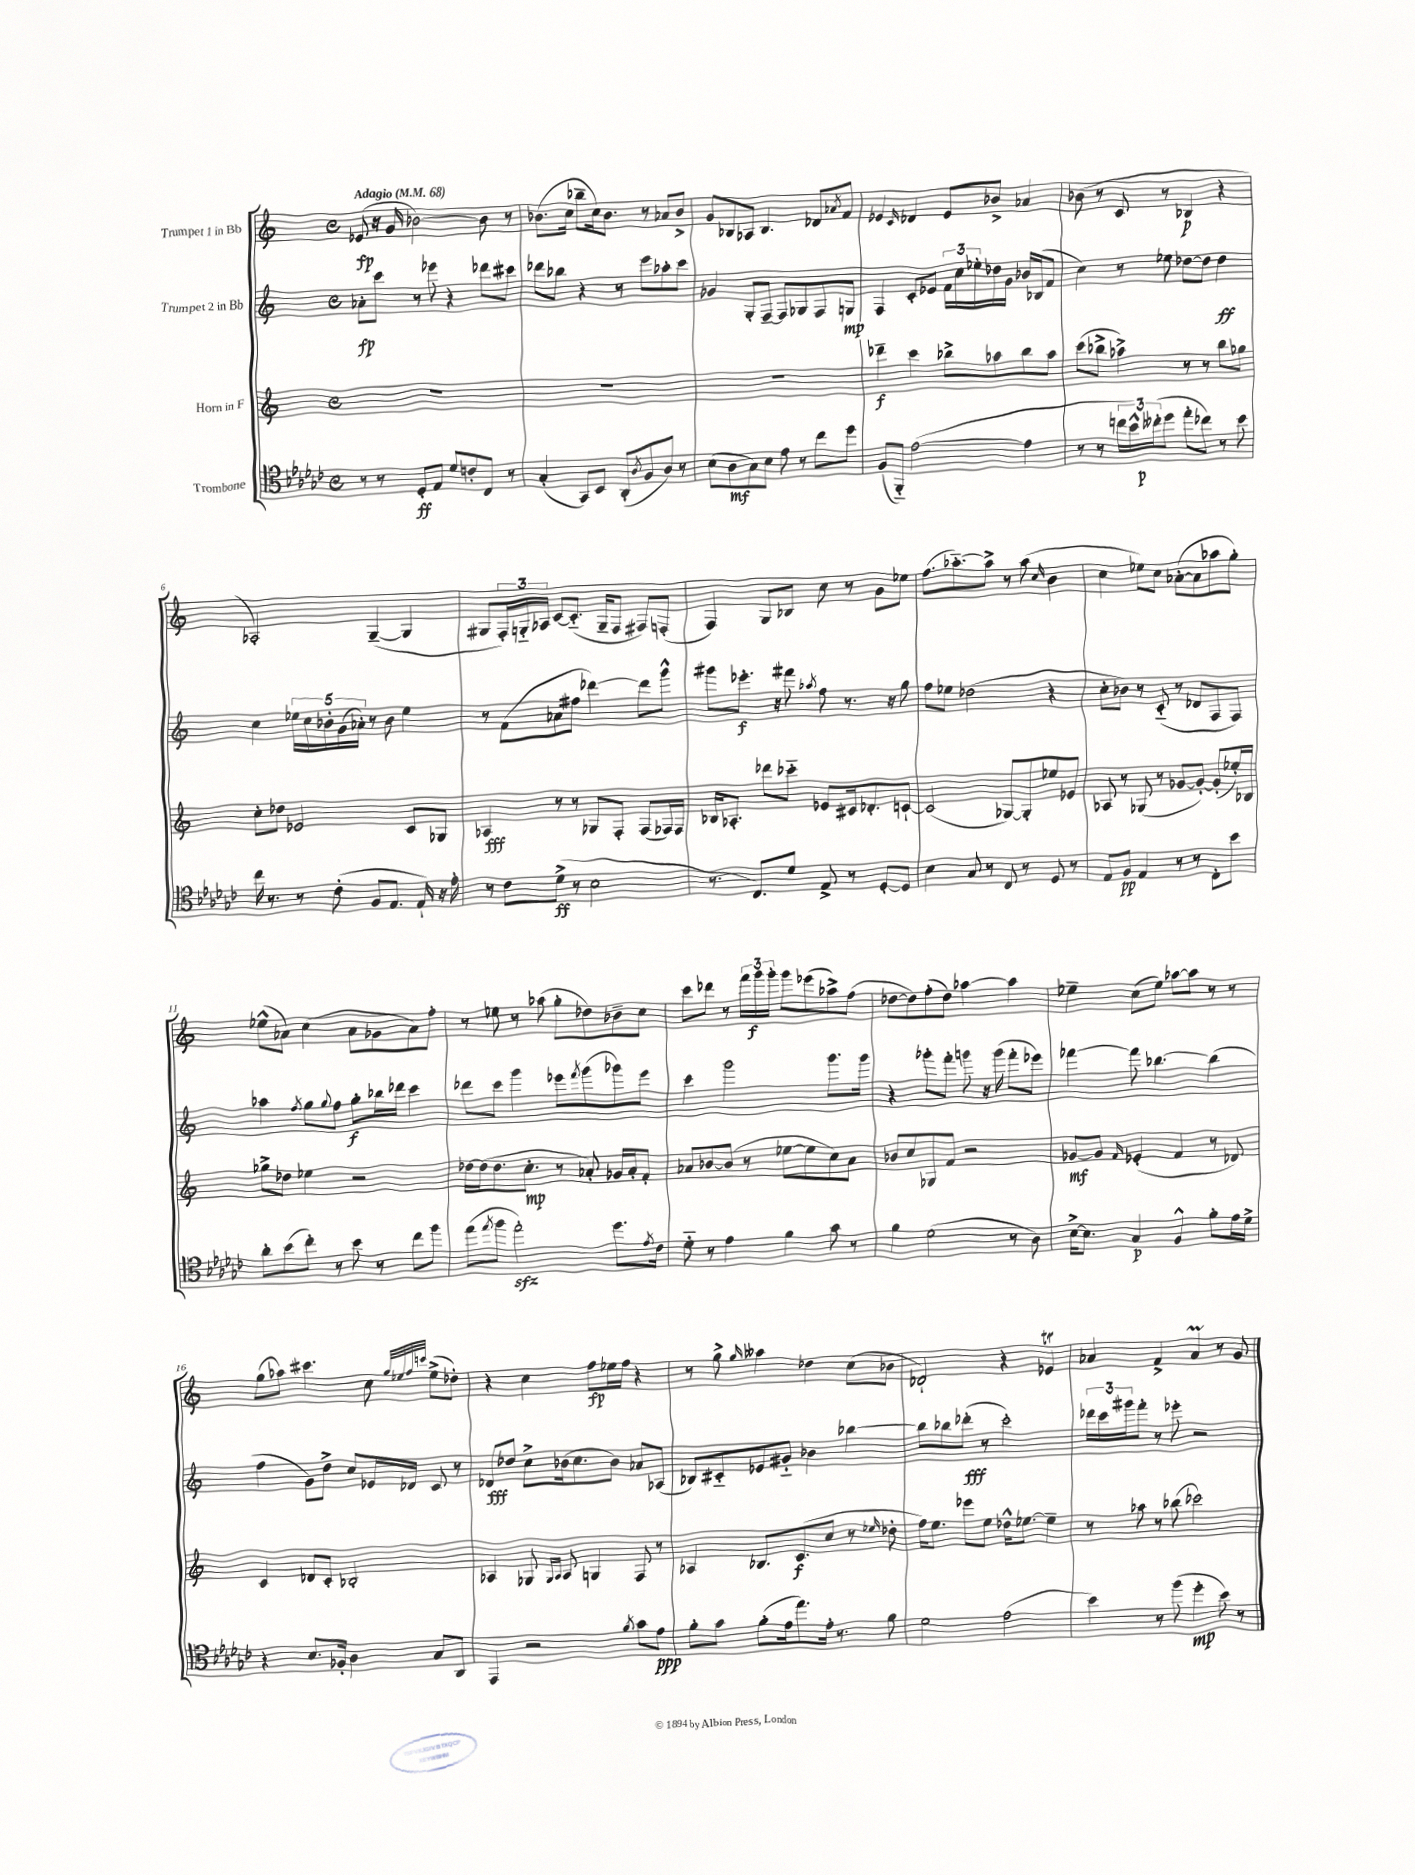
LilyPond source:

<<
\new StaffGroup <<
\new Staff = "s0" \with { instrumentName = "Trumpet 1 in Bb" } {
    \clef treble \key c \major \defaultTimeSignature \time 4/4 \tempo "Adagio" 4 = 68
    ees'8\fp( r16 g'16 bes'2~) bes'8 r8 |
    bes'8.( c''16 bes''8-- c''16) bes'8. r8 aes'8 bes'8-> |
    g'8 bes8 aes8 bes4. des'8 \acciaccatura { aes'8 } f'8 |
    ees'4 \grace { c'16 } des'4 ees'8 bes'8-> aes'4 |
    bes'8( r8 c'8 r8 bes4\p r4 |
    aes2-.) g4~--( g4 |
    gis8 \tuplet 3/2 { f16-.) g16-_ aes16 } c'8~ c'8.-_( g16-- f8 fis8) f8-.( |
    f4) g8 bes8 c''8 r8 g'8 ees''8 |
    f''8.( aes''8.~-_) aes''8-> r8 aes''8( \grace { c''16 } b'4 |
    c''4 ees''8) c''8 aes'8~-.( aes'8 aes''8 g''8-.) |
    ees''8-^( aes'8) c''4( aes'8 ges'8 aes'8) f''8-. |
    r8 ees''8 r8 aes''8( g''8-. des''8) bes'8-- c''8 |
    c'''8 des'''8 r8 \tuplet 3/2 { f'''16 g'''16\f g'''16-. } g'''8 ees'''8( aes''8->) f''8( |
    des''8~ des''8) f''8-.( des''8) aes''4~ aes''4 |
    ees''4-- c''8( ees''8) aes''8~ aes''8 r8 r8 |
    g''8( aes''8) cis'''4. c''8 \grace { g''32 ees''32 f''32 c'''32 } ees''8->( des''8-.) |
    r4 c''4 f''8\fp ees''16 f''16 r4 |
    r8 g''8-> \grace { g''16 } aeses''4 des''4 c''8( bes'8 |
    des'2-!) r4 ees'4\trill |
    aes'4 f'4-> aes'4\prall r8 g'8 \bar "|." |
}
\new Staff = "s1" \with { instrumentName = "Trumpet 2 in Bb" } {
    \clef treble \key c \major \defaultTimeSignature \time 4/4
    aes'8-.\fp c'''8 r8 ees'''8 r4 des'''8 cis'''8 |
    des'''8 bes''8 r4 r8 e'''8 aes''8-. c'''8 |
    ges'4 g8-. f8~-- f8 ges8 f8 g8\mp |
    f4 c'8-. ees'8 \tuplet 3/2 { f'16 c''16 ees''16-. } des''16 g'16 bes'16 bes16( f'8 |
    c''4) r8 ees''8 des''8~ des''8 des''4\ff |
    c''4 \tuplet 5/4 { ees''16 c''16 bes'16-. g'16( aes'16-.) } r8 bes'8 ees''4 |
    r8 f'8( aes'8 fis''8 des'''4~) des'''8 g'''8-^ |
    gis'''8 ees'''8.-.\f r16 fis'''8 \acciaccatura { aes''8 } f''8 r8. r16 g''8 |
    f''8 ees''8 des''2( r4 |
    c''8-. bes'8) r8 c'8-_( r8 des'8 f8 f8) |
    aes''4 \acciaccatura { f''8 } g''8 \appoggiatura { g''8 } f''8 g''8-.\f bes''16 des'''16 c'''4 |
    des'''8 c'''8 g'''4 ees'''8 \acciaccatura { f'''8 } g'''8( ges'''8) ees'''8 |
    c'''4 g'''2 g'''8. g'''16 |
    r4 ges'''8-. f'''8-. g'''8 r16 g'''16( f'''8-. ees'''8) |
    fes'''4~ fes'''8 bes''4.~ bes''4( |
    f''4 g'8) d''8-> c''8 ees'16 des'16 c'8 r8 |
    des'8\fff des''8 c''8-> bes'16( c''8. bes'8) aes'8 aes8( |
    bes8) cis'8-_ ees'8 gis'8-_ bes'4 bes''4~ |
    bes''8 bes''8 des'''8-.\fff( r8 c'''2-.) |
    \tuplet 3/2 { des'''16 c'''16 gis'''16 } f'''8-. r8 ees'''8-. r2 \bar "|." |
}
\new Staff = "s2" \with { instrumentName = "Horn in F" } {
    \clef treble \key c \major \defaultTimeSignature \time 4/4
    R1 |
    R1 |
    R1 |
    des'''4--\f c'''4 bes''8-> aes''8 bes''8 aes''8 |
    c'''8( bes''8-> aes''4->) r8 r8 bes''8 ges''8 |
    c''8-. des''8 ees'2 c'8 ges8 |
    aes4\fff r8 r8 ges8 f8-. f8( fes16) fes16 |
    bes16 aes8.-. des'''8 ces'''8-_ ees'8 cis'16 des'8.-. c'8~-! |
    c'2( ges8~) ges8-. ees''8 ees'8 |
    aes8 r8 ges8( r8 ges'8~ ges'8~-.) ges'8-.( ees''16-.) bes16 |
    ges''8-> des''8 ees''4 r2 |
    des''16~ des''16( des''8. c''8.-.\mp r8 aes'8-.) ges'16 aes'16-. f'8-. |
    aes'8 bes'8~ bes'8( r8 ees''8~ ees''8 c''8) aes'8 |
    bes'8 c''8 ges8 f'8 r2 |
    ges'8~\mf ges'8 \grace { f'16 } ees'4-.( f'4 r8 des'8) |
    c'4 des'8 c'8-. bes2-. |
    aes4 ges8 \grace { ges16 aes16 } aes8 g4 f8 r8 |
    aes4 bes8. c'8.\f( c''8 r8 \grace { ees''16 } des''8-. |
    f''16) e''8. ees'''8 e''8 des''16-^ ees''8.~ ees''4-- |
    r8 aes''8 r8 bes''8( ces'''2) \bar "|." |
}
\new Staff = "s3" \with { instrumentName = "Trombone" } {
    \clef tenor \key ges \major \defaultTimeSignature \time 4/4
    r8 r8 des8-.\ff ees8 des'8 c'8-. ces8 r8 |
    ges4-.( ges,8) bes,8 aes,8-.( \acciaccatura { aes8 } f8 aes8) r8 |
    bes8( aes8\mf ges8) bes8 ees'8 r8 ces''8 des''8 |
    f8( f,8-_) ees'2~( ees'4 |
    r8 r8 \tuplet 3/2 { c''16 bes'16-^) ceses''16-.\p( } des''8 ees''8-. ces''8) r8 bes'8 |
    ces''16 r8. r8 ces'8-.( f8 ees8. ees16-!) r16 ees'16-. |
    r8 ces'8 des'8->\ff( r8 bes2 |
    r8. ces8.) des'8 ees8-> r8 des8~-. des8 |
    bes4 ges8 r8 ces8 r8 des8 r8 |
    ees8 f8\pp ees4 r8 r8 ces8-. bes'8 |
    aes'8-. bes'8( ces''8-.) r8 bes'8 r8 ces''8 f''8 |
    ees''8( \acciaccatura { ees''8 } f''8 ees''2-.\sfz) des''8. \acciaccatura { ees'8 } ces'16 |
    des'8-_ r8 ees'4 f'4 ges'8 r8 |
    f'4 des'2( r8 aes8) |
    bes16~-> bes8. ges4\p f4-^ f'8-. ees'16 des'16-> |
    r4 bes8. fes16-. aes4 ges8 aes,8 |
    ees,4 r2 \acciaccatura { f'8 } ges'8 ees'8\ppp |
    f'8-. ges'8 f'8-.( ees'16 ees''8.) ees'16-. r8. f'8 |
    des'2 ees'2( |
    bes'4) r8 f''8( des''4-.\mp bes'8) r8 \bar "|." |
}
>>
>>
